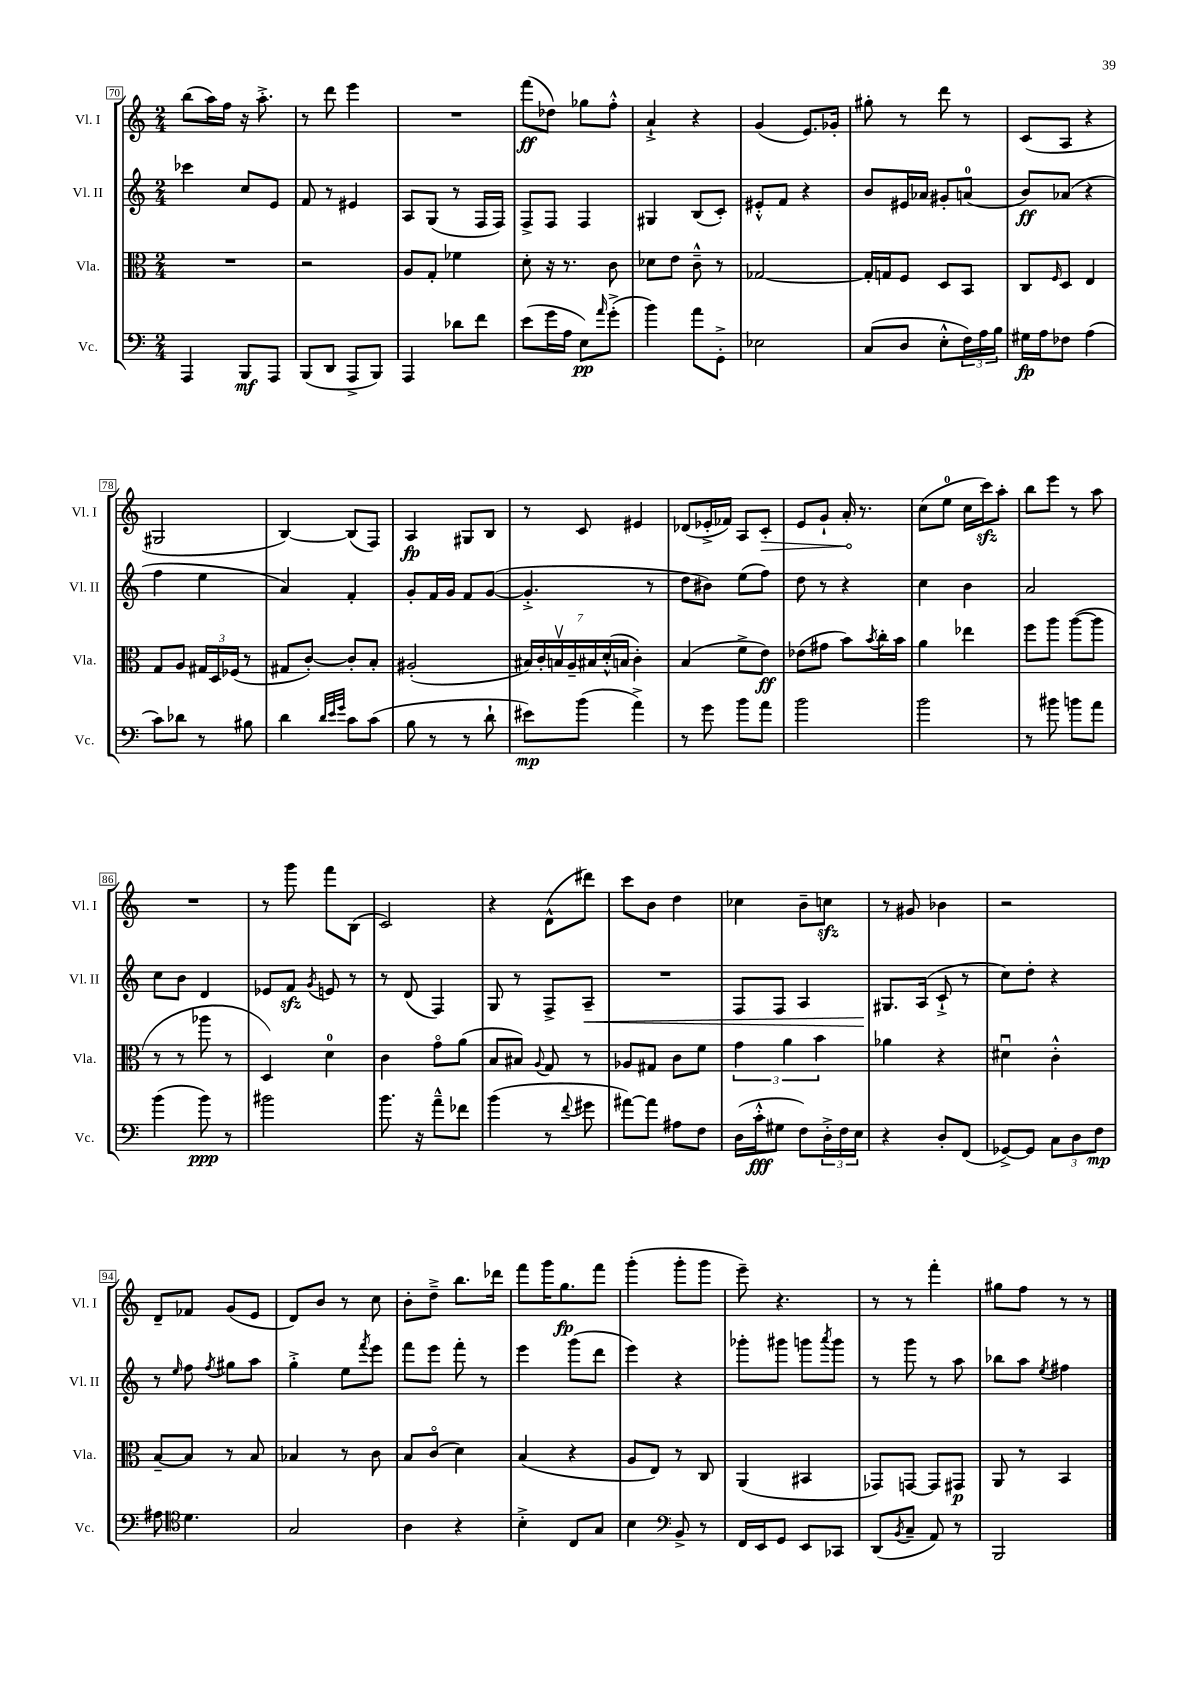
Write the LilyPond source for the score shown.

<<
\new StaffGroup <<
\new Staff = "s0" \with { instrumentName = "Vl. I" shortInstrumentName = "Vl. I" } {
    \clef treble \key c \major \numericTimeSignature \time 2/4
    b''8( a''16) f''16 r16 a''8.-.-> |
    r8 d'''8 e'''4 |
    R2 |
    f'''8\ff( des''8) ges''8 f''8-.-^ |
    a'4-!-> r4 |
    g'4( e'8.) ges'16-. |
    gis''8-. r8 d'''8 r8 |
    c'8( a8 r4 |
    gis2 |
    b4~) b8( f8) |
    a4\fp gis8 b8 |
    r8 c'8 eis'4 |
    des'8( ees'16-.-> fes'16) a8 \once \override Hairpin.circled-tip = ##t c'8-.\> |
    e'8 g'8-! a'16-.\! r8. |
    c''8( e''8-0 c''16 c'''16\sfz) a''8-. |
    b''8 e'''8 r8 a''8 |
    R2 |
    r8 g'''8 f'''8 b8( |
    c'2) |
    r4 d'8-^( dis'''8) |
    c'''8 b'8 d''4 |
    ces''4 b'8-- c''8\sfz |
    r8 gis'8 bes'4 |
    r2 |
    d'8-- fes'8 g'8( e'8 |
    d'8) b'8 r8 c''8 |
    b'8-. d''8---> b''8. des'''16 |
    f'''8 g'''16 g''8.\fp f'''8 |
    g'''4-.( g'''8-. g'''8 |
    e'''8--) r4. |
    r8 r8 f'''4-. |
    gis''8 f''8 r8 r8 \bar "|." |
}
\new Staff = "s1" \with { instrumentName = "Vl. II" shortInstrumentName = "Vl. II" } {
    \clef treble \key c \major \numericTimeSignature \time 2/4
    ces'''4 c''8 e'8 |
    f'8 r8 eis'4 |
    a8 g8( r8 f16 f16) |
    f8-> f8 f4 |
    gis4 b8( c'8-.) |
    eis'8-.-^ f'8 r4 |
    b'8 eis'16 aes'16 gis'8-. a'8-0( |
    b'8\ff) aes'8( r4 |
    f''4 e''4 |
    a'4) f'4-. |
    g'8-. f'16 g'16 f'8 g'8~( |
    g'4.-.-> r8 |
    d''8 bis'8) e''8( f''8) |
    d''8 r8 r4 |
    c''4 b'4 |
    a'2 |
    c''8 b'8 d'4 |
    ees'8 f'8\sfz \acciaccatura { g'8 } e'8 r8 |
    r8 d'8( f4) |
    g8 r8 f8-> a8--\< |
    R2 |
    f8 f8 a4 |
    gis8.\! a16( c'8-!-> r8 |
    c''8) d''8-. r4 |
    r8 \grace { e''16 } f''8 \acciaccatura { f''8 } gis''8 a''8 |
    g''4-.-> e''8 \acciaccatura { f'''8 } e'''8 |
    f'''8 e'''8 f'''8-. r8 |
    e'''4 g'''8( d'''8 |
    e'''4) r4 |
    ges'''8-. gis'''8 g'''8 \acciaccatura { a'''8 } g'''8 |
    r8 g'''8 r8 a''8 |
    bes''8 a''8 \acciaccatura { e''8 } fis''4 \bar "|." |
}
\new Staff = "s2" \with { instrumentName = "Vla." shortInstrumentName = "Vla." } {
    \clef alto \key c \major \numericTimeSignature \time 2/4
    R2 |
    r2 |
    a8 g8-. fes'4 |
    d'8-. r16 r8. c'8 |
    des'8 e'8 c'8---^ r8 |
    ges2~ |
    ges16-. g16 f8 d8 b,8 |
    c8 \grace { f16 } d8 e4 |
    g8 a8 \tuplet 3/2 { gis16 d16 fes16( } r8 |
    gis8 c'8~-.) c'8-. b8-. |
    ais2-.( |
    \tuplet 7/4 { bis16) c'16-. b16\upbow a16-- bis16 d'16-.-^( b16 } c'4-.) |
    b4( f'8-> e'8\ff) |
    ees'8( gis'8 b'8) \acciaccatura { b'8 } c''16-. b'16 |
    a'4 ees''4 |
    f''8 a''8 a''8~( a''8 |
    r8 r8 aes''8 r8 |
    d4) d'4-0 |
    c'4 g'8\flageolet a'8( |
    b8 bis8) \appoggiatura { a8 } g8 r8 |
    aes8 gis8 c'8 f'8 |
    \tuplet 3/2 { g'4 a'4 b'4 } |
    aes'4 r4 |
    dis'4\downbow c'4-.-^ |
    b8~-- b8 r8 b8 |
    bes4 r8 c'8 |
    b8 c'8\flageolet( d'4) |
    b4( r4 |
    a8 e8) r8 c8 |
    a,4( bis,4 |
    ges,8) g,8~ g,8 gis,8\p |
    a,8 r8 b,4 \bar "|." |
}
\new Staff = "s3" \with { instrumentName = "Vc." shortInstrumentName = "Vc." } {
    \clef bass \key c \major \numericTimeSignature \time 2/4
    a,,4 b,,8\mf a,,8 |
    b,,8( d,8 a,,8-> b,,8) |
    a,,4 des'8 f'8 |
    e'8( g'16 a16 e8\pp) \grace { a'16 } g'8-.->( |
    b'4) a'8 g,8-.-> |
    ees2 |
    c8( d8 e8-.-^ \tuplet 3/2 { f16) a16 b16 } |
    gis16\fp a16 fes8 a4( |
    c'8) des'8 r8 bis8 |
    d'4 \grace { d'32 e'32 g'32 } c'8 c'8( |
    b8 r8 r8 d'8-! |
    eis'8\mp) b'8( a'4->) |
    r8 g'8 b'8 a'8 |
    b'2 |
    b'2 |
    r8 bis'8 b'8 a'8 |
    b'4( b'8\ppp) r8 |
    bis'2 |
    b'8. r16 a'8---^ fes'8 |
    b'4( r8 \appoggiatura { f'8 } gis'8 |
    ais'8~) ais'8 ais8 f8 |
    d16( c'16-.-^\fff gis8 f8) \tuplet 3/2 { d16-.-> f16 e16 } |
    r4 d8-. f,8( |
    ges,8~->) ges,8 \tuplet 3/2 { c8 d8 f8\mp } |
    ais8 \clef tenor d'4. |
    g2 |
    a4 r4 |
    b4-.-> c8 g8 |
    b4 \clef bass b,8-> r8 |
    f,16 e,16 g,8 e,8 ces,8 |
    d,8( \acciaccatura { b,8 } c8-- a,8) r8 |
    b,,2 \bar "|." |
}
>>
>>
\layout { \context { \Score currentBarNumber = #70 \override BarNumber.stencil = #(make-stencil-boxer 0.1 0.3 ly:text-interface::print) } }
